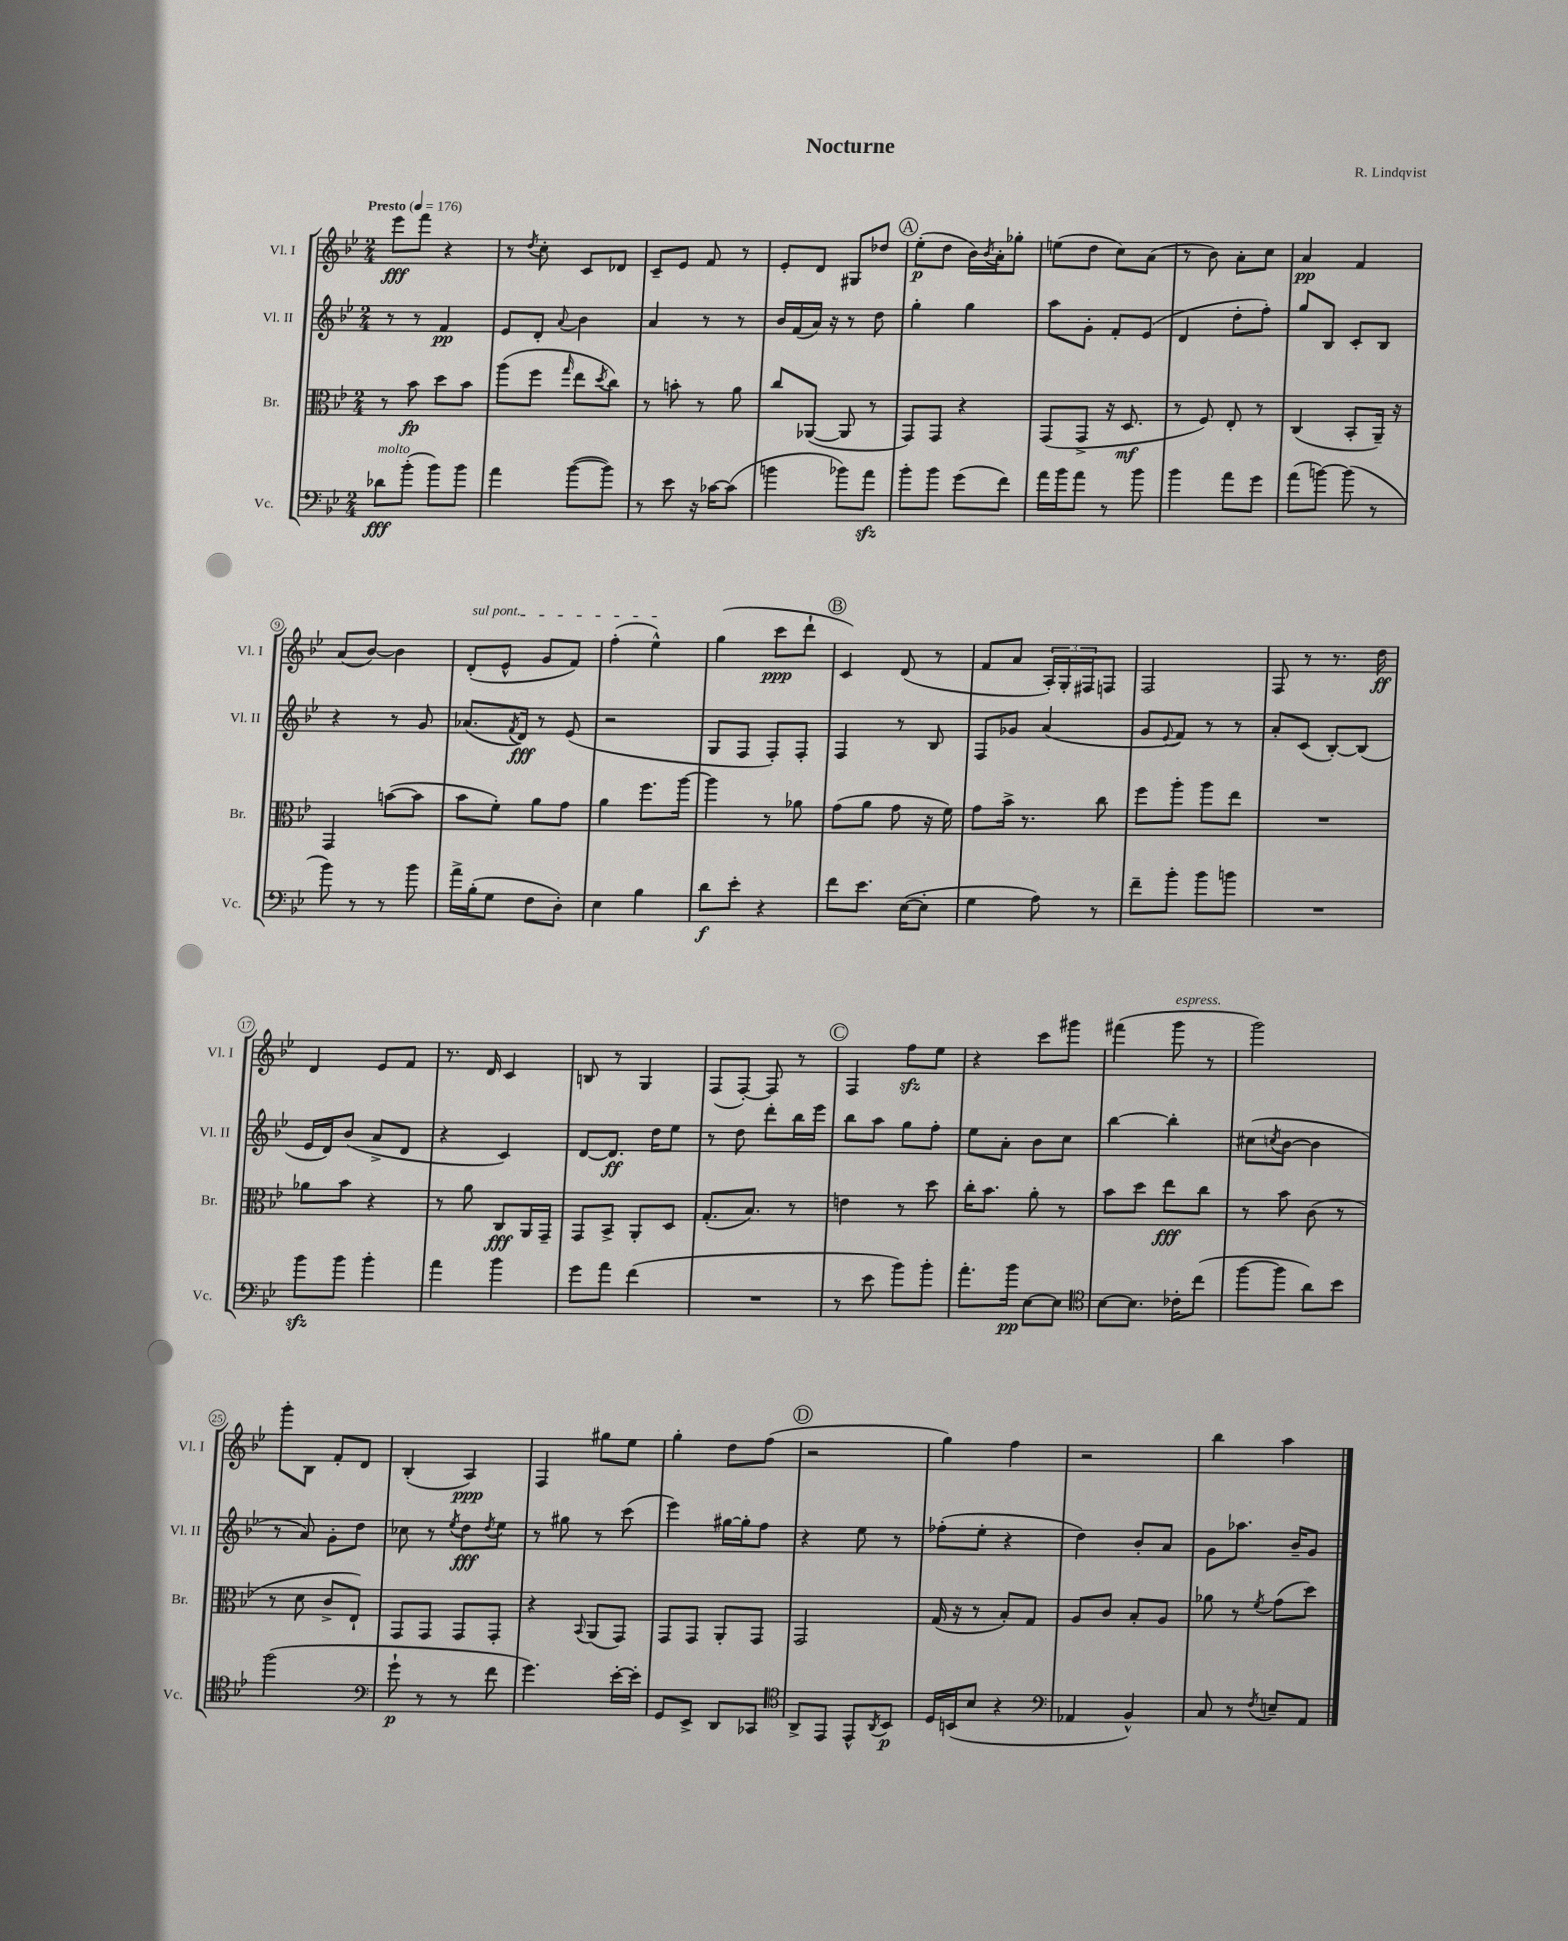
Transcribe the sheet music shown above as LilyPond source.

\header { title = "Nocturne" composer = "R. Lindqvist" }
<<
\new StaffGroup <<
\new Staff = "s0" \with { instrumentName = "Vl. I" shortInstrumentName = "Vl. I" } {
    \clef treble \key bes \major \numericTimeSignature \time 2/4 \tempo "Presto" 4 = 176
    ees'''8\fff f'''8 r4 |
    r8 \acciaccatura { d''8 } c''8-. c'8 des'8 |
    c'8-- ees'8 f'8 r8 |
    ees'8-. d'8 gis8 des''8 |
    \mark \markup { \circle "A" } ees''8-.\p( d''8 bes'16) \acciaccatura { bes'8 } a'16-. ges''8-. |
    e''8( d''8 c''8) a'8( |
    r8 bes'8) a'8-. c''8 |
    a'4\pp f'4 |
    a'8( bes'8~) bes'4 |
    \once \override TextSpanner.bound-details.left.text = \markup { \italic "sul pont." } d'8-.\startTextSpan( ees'8-^ g'8 f'8) |
    f''4-.( ees''4-^\stopTextSpan) |
    g''4( c'''8\ppp d'''8-! |
    \mark \markup { \circle "B" } c'4) d'8( r8 |
    f'8 a'8 \tuplet 3/2 { a16-.) g16-. fis16 } f8 |
    f2 |
    f8 r8 r8. d''16\ff |
    d'4 ees'8 f'8 |
    r8. d'16 c'4 |
    b8 r8 g4 |
    f8( f8~-.) f8 r8 |
    \mark \markup { \circle "C" } f4 f''8\sfz ees''8 |
    r4 c'''8 gis'''8 |
    fis'''4( g'''8^\markup { \italic "espress." } r8 |
    g'''2) |
    g'''8-. bes8 f'8-. d'8 |
    bes4-.( a4\ppp) |
    f4 gis''8 ees''8 |
    g''4-. d''8 f''8( |
    \mark \markup { \circle "D" } r2 |
    g''4) f''4 |
    r2 |
    bes''4 a''4 \bar "|." |
}
\new Staff = "s1" \with { instrumentName = "Vl. II" shortInstrumentName = "Vl. II" } {
    \clef treble \key bes \major \numericTimeSignature \time 2/4
    r8 r8 f'4\pp |
    ees'8 d'8-. \appoggiatura { a'8 } bes'4 |
    a'4 r8 r8 |
    bes'16 f'16( a'16) r16 r8 d''8 |
    \mark \markup { \circle "A" } g''4-. g''4 |
    a''8 g'8-. f'8-. ees'8( |
    d'4 d''8-. f''8-.) |
    g''8 bes8 c'8-. bes8 |
    r4 r8 g'8 |
    aes'8.( \acciaccatura { f'8 } d'16\fff) r8 ees'8( |
    r2 |
    g8 f8 f8-.) f8-. |
    \mark \markup { \circle "B" } f4 r8 bes8 |
    f8 ges'8 a'4( |
    g'8 \appoggiatura { ees'8 } f'8) r8 r8 |
    a'8-. c'8( bes8~-.) bes8( |
    ees'16 d'16) bes'8( a'8-> d'8 |
    r4 c'4) |
    d'8~ d'8.\ff d''16 ees''8 |
    r8 d''8 d'''8-. bes''16 ees'''16 |
    \mark \markup { \circle "C" } bes''8 a''8 g''8 f''8-. |
    ees''8 a'8-. bes'8 c''8 |
    bes''4~ bes''4-. |
    cis''8( \acciaccatura { c''8 } bes'8~ bes'4 |
    r8 a'8) g'8-. d''8 |
    ces''8 r8 \acciaccatura { ees''8 } d''8\fff \acciaccatura { d''8 } ees''8 |
    r8 gis''8 r8 c'''8( |
    ees'''4) gis''16~ gis''16-. f''8 |
    \mark \markup { \circle "D" } r4 ees''8 r8 |
    fes''8-.( ees''8-. r4 |
    d''4) bes'8-. a'8 |
    g'8 aes''8. bes'16-- g'8 \bar "|." |
}
\new Staff = "s2" \with { instrumentName = "Br." shortInstrumentName = "Br." } {
    \clef alto \key bes \major \numericTimeSignature \time 2/4
    r8 bes'8\fp d''8 bes'8 |
    a''8( f''8 \grace { g''16 } ees''8 \acciaccatura { d''8 } c''8) |
    r8 b'8-. r8 a'8 |
    c''8 aes,8~( aes,8 r8 |
    \mark \markup { \circle "A" } g,8) g,8 r4 |
    g,8( g,8-> r16 d8.\mf |
    r8 f8) ees8-. r8 |
    c4( bes,8-. a,16--) r16 |
    g,4 b'8~( b'8 |
    bes'8 f'8-.) a'8 g'8 |
    a'4 f''8. a''16~ |
    a''4 r8 aes'8 |
    \mark \markup { \circle "B" } g'8( a'8 g'8 r16 f'16) |
    g'8 bes'16-> r8. c''8 |
    f''8 a''8-. a''8 ees''8 |
    R2 |
    aes'8 bes'8 r4 |
    r8 a'8 c8\fff a,16 g,16-- |
    g,8 bes,8-> a,8-. d8 |
    g8.-.( bes8.) r8 |
    \mark \markup { \circle "C" } e'4 r8 d''8 |
    c''16-. bes'8. a'8-. r8 |
    bes'8 d''8 ees''8\fff c''8 |
    r8 bes'8 c'8( r8 |
    r8 d'8 c'8-> ees8-!) |
    g,8 g,8 g,8 g,8-. |
    r4 \appoggiatura { bes,8 } a,8( g,8) |
    g,8 g,8 a,8-. g,8 |
    \mark \markup { \circle "D" } g,2 |
    g16( r16 r8 bes8-.) g8 |
    a8 c'8 bes8-. a8 |
    aes'8 r8 \acciaccatura { f'8 } g'8( d''8) \bar "|." |
}
\new Staff = "s3" \with { instrumentName = "Vc." shortInstrumentName = "Vc." } {
    \clef bass \key bes \major \numericTimeSignature \time 2/4
    des'8\fff^\markup { \italic "molto" } bes'8-.( bes'8) bes'8 |
    a'4 bes'8~( bes'8) |
    r8 ees'8 r16 ces'16~ ces'8( |
    b'4 bes'8) a'8\sfz |
    \mark \markup { \circle "A" } bes'8-. bes'8 g'8( f'8) |
    a'16 bes'16 a'8 r8 bes'8 |
    bes'4 a'8 g'8 |
    a'8( b'8~) b'8( r8 |
    bes'8) r8 r8 bes'8 |
    a'16-> bes16-.( g8 f8 d8-.) |
    ees4 bes4 |
    d'8\f ees'8-. r4 |
    \mark \markup { \circle "B" } f'8 ees'8. ees16~( ees8-. |
    g4 a8) r8 |
    f'8-- bes'8-. bes'8 b'8 |
    R2 |
    bes'8\sfz bes'8 bes'4-. |
    a'4 bes'4 |
    g'8 a'8 f'4( |
    R2 |
    \mark \markup { \circle "C" } r8 ees'8 bes'8) bes'8-. |
    a'8.-. bes'16\pp ees8~ ees8 |
    \clef tenor bes8~ bes8. ces'16-. c''8( |
    f''8~ f''8 a'8) bes'8 |
    f''2( |
    \clef bass g'8-!\p r8 r8 f'8 |
    g'4.) ees'16~-. ees'16-. |
    g,8 ees,8-> d,8 ces,8 |
    \mark \markup { \circle "D" } \clef tenor a,8-> ees,8 ees,8-^ \acciaccatura { a,8 } bes,8\p |
    d16 b,16( bes8 r4 |
    \clef bass aes,4 bes,4-^) |
    c8 r8 \acciaccatura { f8 } e8-- a,8 \bar "|." |
}
>>
>>
\layout { \context { \Score \override BarNumber.stencil = #(make-stencil-circler 0.1 0.3 ly:text-interface::print) } }
